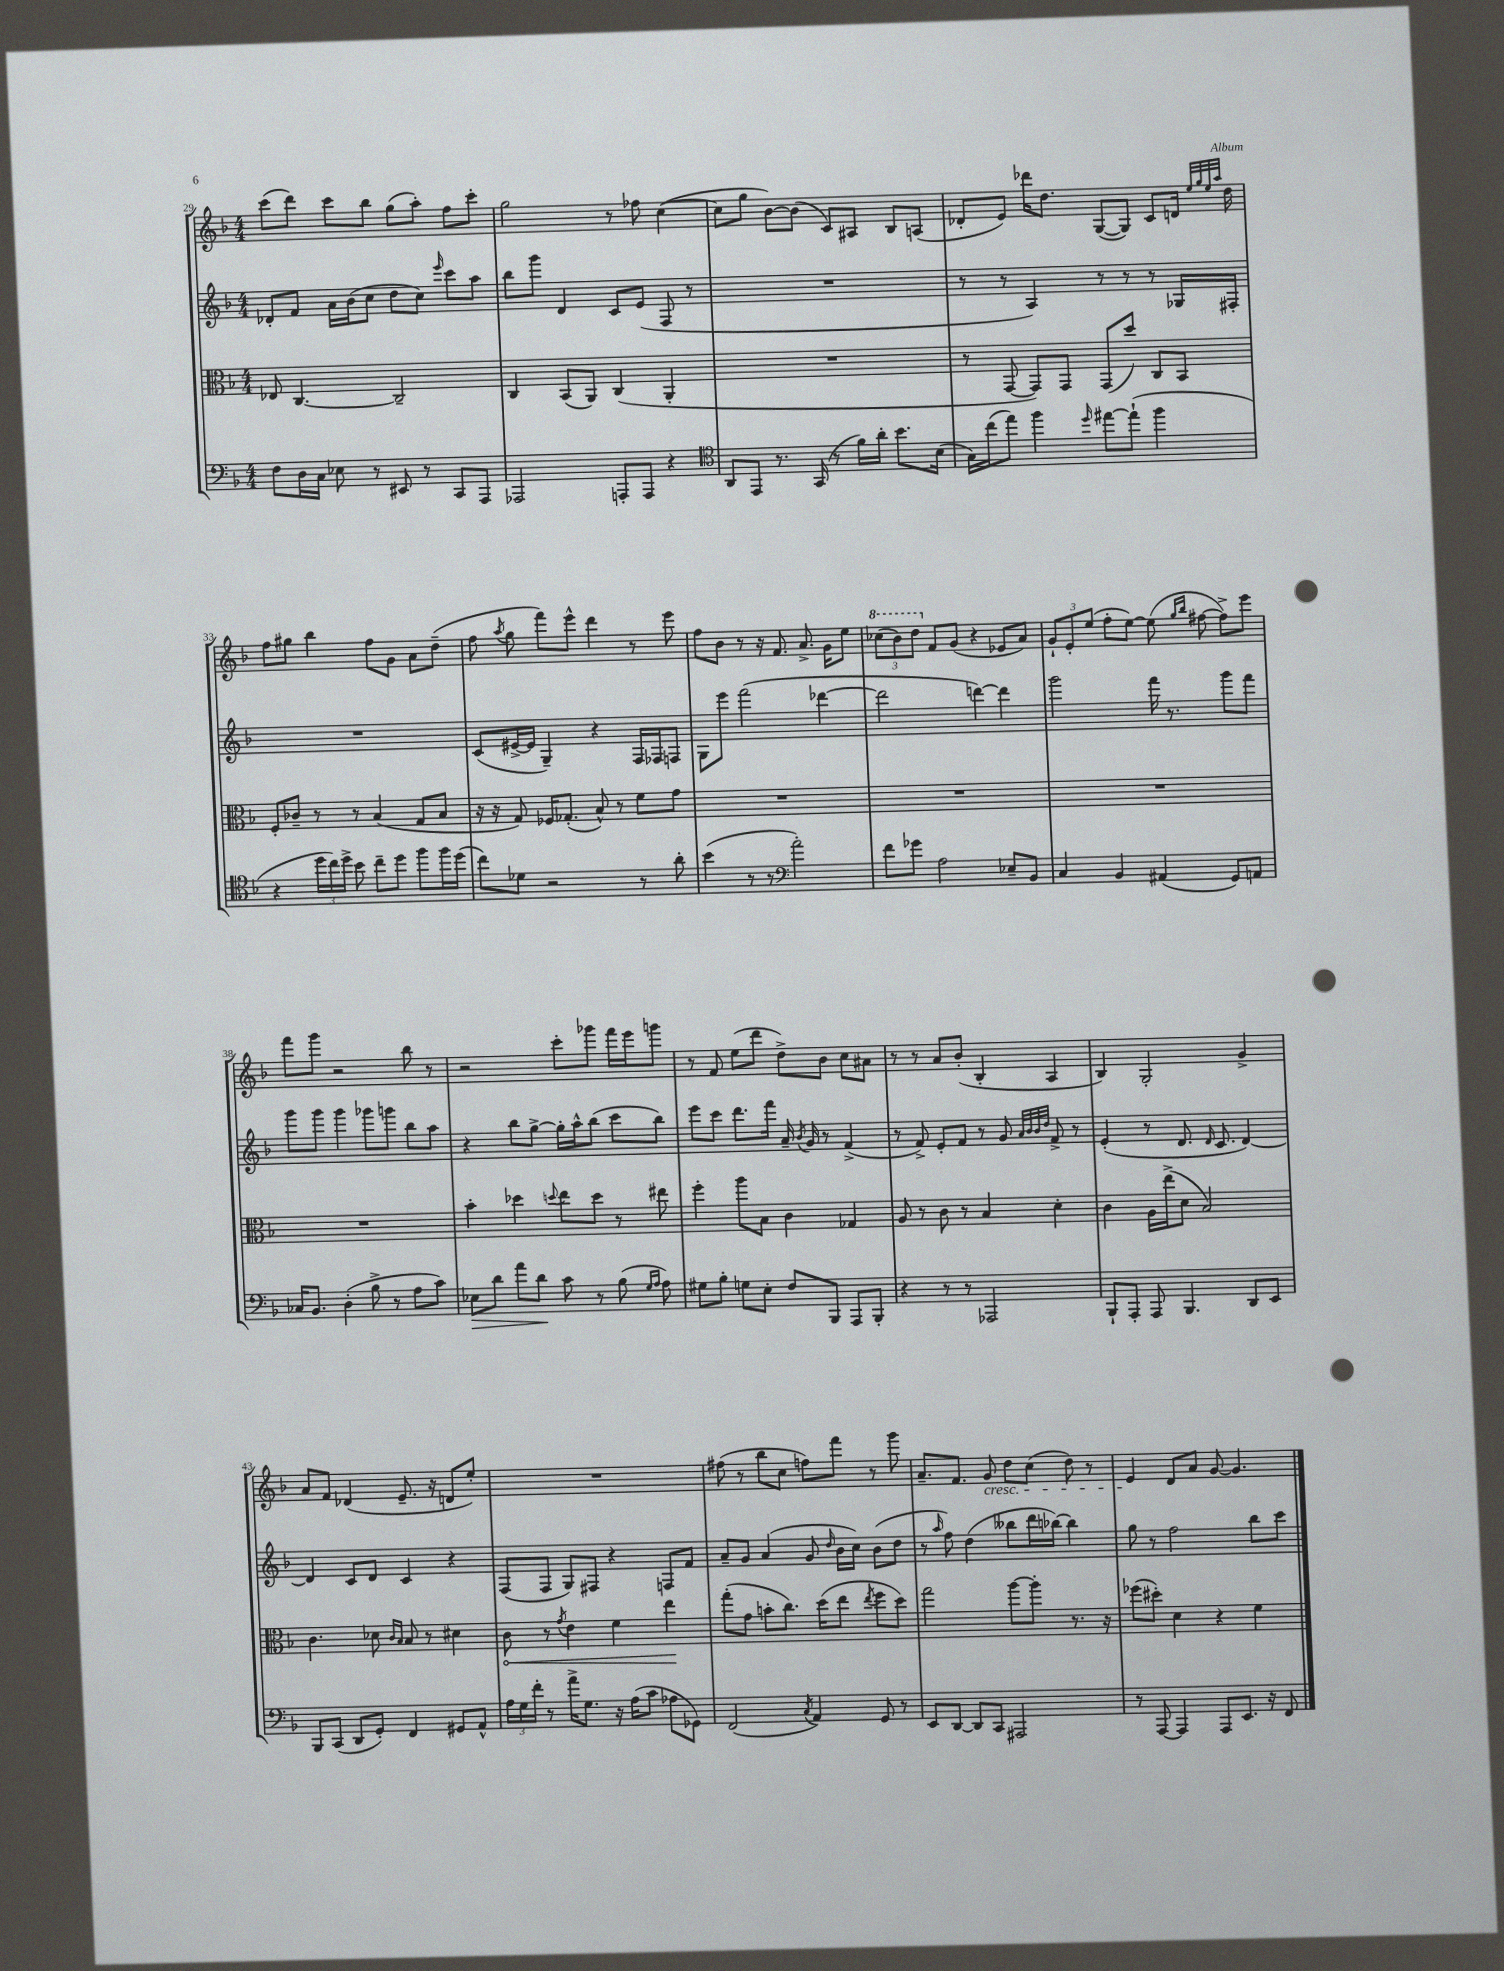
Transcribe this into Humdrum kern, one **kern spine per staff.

**kern	**kern	**kern	**kern
*staff4	*staff3	*staff2	*staff1
*clefF4	*clefC3	*clefG2	*clefG2
*k[b-]	*k[b-]	*k[b-]	*k[b-]
*M4/4	*M4/4	*M4/4	*M4/4
8F	8E-	8d-'	(8ccc
16D	[4.C	8f	8ddd)
16C	.	.	.
8E-	.	16a	8ccc
.	.	(16b-	.
8r	.	8cc	8bb-
8EE#	2C~]	8dd	(8gg
8r	.	8cc)	8aa')
.	.	16qqeee	.
8CC	.	8ccc	8ff
8AAA	.	8aa	8ccc'
=	=	=	=
2AAA-	4C	8bb-	2gg
.	.	8ggg	.
.	(8BB-	4d	.
.	8AA)	.	.
8AAA'	(4C	8c	8r
8AAA	.	(8e	8ff-
4r	4AA'	8F	([4cc
.	.	8r	.
=	=	=	=
*clefC4	*	*	*
8AA	1r	1r	8cc]
8EE	.	.	8gg
8.r	.	.	[8b-)
.	.	.	(8b-]
(16GG	.	.	.
8r	.	.	8c)
16f)	.	.	8A#
16a'	.	.	.
8.b-	.	.	8B-
.	.	.	(8A
(16B-	.	.	.
=	=	=	=
16G)	8r	8r	8d-'
(16cc	.	.	.
8ee)	[8GG	8r	8e)
4ff	8GG])	4A)	16ddd-
.	.	.	8.dd
.	8GG	.	.
16qqdd	.	.	.
[8ee#	(8GG	8r	([8G
(8ee#`]	8dd)	8r	8G])
4ff	8C	8r	8c
.	8BB-	16G-	16d
.	.	.	32qqee
.	.	.	32qqgg
.	.	.	32qqee
.	.	.	32qqaa
.	.	16F#'	16dd
=	=	=	=
4r	8F'	1r	8ff
.	8c-~	.	8gg#
24dd	8r	.	4bb-
24cc)	.	.	.
24dd^	.	.	.
8b-	8r	.	.
8cc~	(4B-	.	8ff
8dd	.	.	8g
8ff	8G	.	8a
16ff	8B-	.	(8dd~
(16dd	.	.	.
=	=	=	=
8cc)	16r	(8c	8ff
.	16r	.	.
.	.	.	8qaa
8d-	8G)	[16e#^	8gg
.	.	16e#]	.
2r	16F-	4G~)	8fff)
.	(8.G-'	.	.
.	.	.	8eee^^
.	8B-^^)	4r	4ddd
.	8r	.	.
8r	8f	16F	8r
.	.	16F-	.
8a'	8g	8F	8eee
=	=	=	=
(4b-	1r	8G	8ff
.	.	8eee	8b-
8r	.	(2fff	8r
8r	.	.	16r
.	.	.	8.f
*clefF4	*	*	*
2a')	.	.	.
.	.	.	8.a^
.	.	[4ddd-	.
.	.	.	16g
.	.	.	8ee
=	=	=	=
8f	1r	2ddd-]	(12ccc-
.	.	.	12bb-)
8g-	.	.	.
.	.	.	12ddd
2A	.	.	8f
.	.	.	(8g
.	.	[4ddd)	4r
8E-~	.	4ddd]	8e-
8BB-	.	.	8a)
=	=	=	=
4C	1r	2ggg	12g`
.	.	.	12e'
.	.	.	(12ee
4BB-	.	.	8ff'
.	.	.	[8ee)
(4AA#	.	16fff	(8ee]
.	.	8.r	.
.	.	.	16qqgg
.	.	.	16qqbb-
.	.	.	[8ff#
8GG)	.	8ggg	8ff#^])
8AA	.	8fff	8eee
=	=	=	=
16C-	1r	8ggg	8fff
8.BB-	.	.	.
.	.	8ggg	8ggg
(4D'	.	4ggg	2r
8B-^	.	8ggg-	.
8r	.	8ggg	.
8A	.	8bb-	8bb-
8c)	.	8aa	8r
=	=	=	=
8E-	4b-'	4r	2r
8d	.	.	.
8a	4dd-	8bb-	.
8d	.	[8gg^	.
.	8qqdd	.	.
8c	8ee	16gg']	8ccc'
.	.	16aa^^	.
8r	8dd	(8bb-	8ggg-
(8B-	8r	8ccc	16fff
.	.	.	16eee
16qqG	.	.	.
16qqA	.	.	.
8A)	8ee#	8bb-)	8ggg
=	=	=	=
8G#	4ff'	8eee	8r
8B-'	.	8ccc	8f
8G	8aa	8.ddd	(8ee
8E'	8B-	.	8ddd
.	.	16fff	.
8F	4c	16a~	8dd^)
.	.	8qb-	.
.	.	16g	.
8BBB-	.	8r	8b-
8AAA	4G-	(4f^	8cc
8BBB-'	.	.	8a#
=	=	=	=
4r	8A	8r	8r
.	8r	8f^)	8r
8r	8c	8e'	8a
8r	8r	8f	(8b-'
2AAA-	4B-	8r	4B-'
.	.	8g	.
.	.	32qqa	.
.	.	32qqb-	.
.	.	32qqb-	.
.	.	32qqdd	.
.	4d'	8f^	4A
.	.	8r	.
=	=	=	=
8BBB-`	4c	(4e'	4B-)
8AAA'	.	.	.
8AAA	16A	8r	2G'
.	(16ee^	.	.
4.BBB-	8d	8.d	.
.	2B-)	.	.
.	.	16qqd	.
.	.	8.c	.
8DD	.	[4d)	4g^
8EE	.	.	.
=	=	=	=
8BBB-	4.c	4d]	8a
(8CC	.	.	8f
8DD	.	8c	(4d-
8GG')	8d-	8d	.
.	16qqc	.	.
.	16qqB-	.	.
4FF	8B-	4c	8.e~
.	8r	.	.
.	.	.	16r
8GG#	4d#	4r	8d
8AA^^	.	.	8ee')
=	=	=	=
24A	8c	(8F	1r
24G	.	.	.
24f'	.	.	.
8r	8r	8F	.
.	8qg	.	.
16a^	4e	8G)	.
8.G	.	.	.
.	.	8F#	.
16r	4f	4r	.
(16A	.	.	.
8c	.	.	.
8A-	4ee	8F	.
8GG-)	.	8f	.
=	=	=	=
(2FF	(8gg'	8a~	(8ff#
.	8g	8g	8r
.	8b'	(4a	8bb-
.	8.cc)	.	8cc
8qC	.	.	.
4AA)	.	8g	8ff)
.	(16dd	.	.
.	.	16qqdd	.
.	8ee	16b-	8fff
.	.	16cc)	.
.	8qee	.	.
8GG	8ff	(8b-	8r
8r	8dd)	8dd	8ggg
=	=	=	=
8EE	2gg	8r	8.a~
.	.	16qqaa	.
[8DD	.	8ff)	.
.	.	.	8.f
8DD]	.	(4dd	.
8CC	.	.	8g
2AAA#	[8aa	8bb--	8dd
.	8aa']	16ddd	(8cc
.	.	[16bb-)	.
.	8.r	4bb-]	8dd)
.	.	.	8r
.	16r	.	.
=	=	=	=
8r	(8ff-	8gg	4e
[8AAA	8dd#')	8r	.
4AAA]	4d	2ff	8d
.	.	.	8a
8AAA	4r	.	[8g
8.EE	.	.	4.g]
.	4f	8bb-	.
16r	.	.	.
8FF	.	8ccc	.
==	==	==	==
*-	*-	*-	*-
